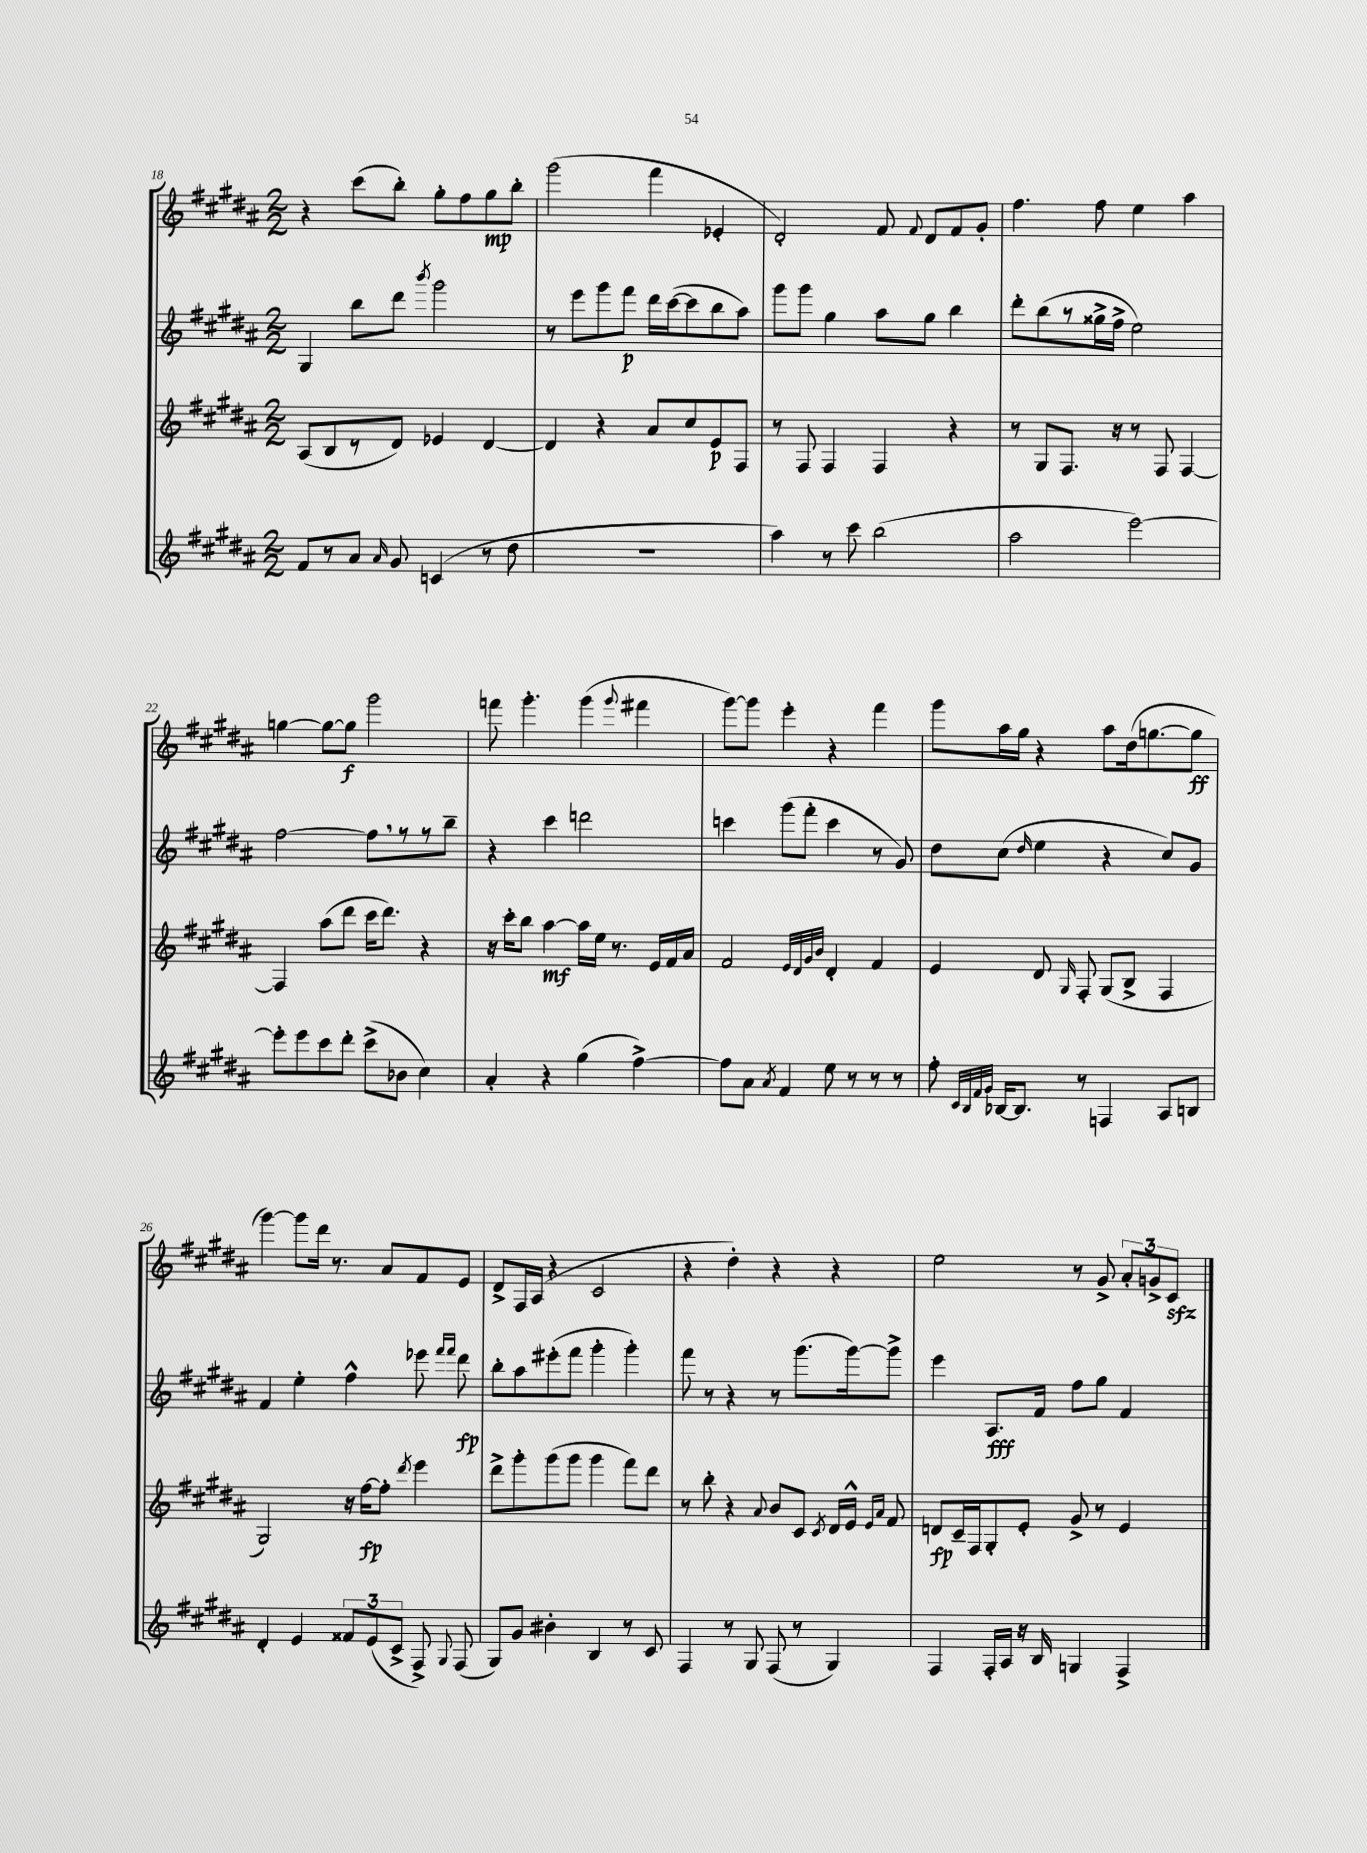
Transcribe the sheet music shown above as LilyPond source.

<<
\new StaffGroup <<
\new Staff = "s0" {
    \clef treble \key b \major \numericTimeSignature \time 2/2
    \autoBeamOff r4 cis'''8[( b''8]-.) gis''8[-. fis''8 gis''8\mp b''8]-. |
    gis'''2( fis'''4 ees'4-. |
    dis'2-.) fis'8 \appoggiatura { fis'8 } dis'8[ fis'8 gis'8]-. |
    fis''4. fis''8 e''4 ais''4 |
    g''4~ g''8[~ g''8]\f gis'''2 |
    f'''8 gis'''4.-. gis'''4( \appoggiatura { gis'''8 } fis'''4 |
    gis'''8[~) gis'''8] e'''4-. r4 fis'''4 |
    gis'''8[ ais''16 gis''16] r4 ais''8[ dis''16( g''8.~ g''8]\ff |
    gis'''4~) gis'''8[ dis'''16] r8. ais'8[ fis'8 e'8] |
    dis'8[-> fis16 ais16]( r4 cis'2 |
    r4 dis''4-.) r4 r4 |
    e''2 r8 gis'8-> \tuplet 3/2 { ais'8[-. g'8-> cis'8]\sfz } \bar "|." |
}
\new Staff = "s1" {
    \clef treble \key b \major \numericTimeSignature \time 2/2
    \autoBeamOff gis4 b''8[ dis'''8] \acciaccatura { b'''8 } gis'''2 |
    r8 e'''8[ gis'''8 fis'''8]\p dis'''16[ cis'''16~( cis'''8 b''8 ais''8]) |
    gis'''8[ gis'''8] gis''4 ais''8[ gis''8] b''4 |
    dis'''8[-. b''8( r8 gisis''16-> fis''16]-> e''2) |
    fis''2~ fis''8[ \breathe r8 r8 b''8]-- |
    r4 cis'''4 d'''2 |
    c'''4 gis'''8[( fis'''8]-. c'''4 r8 gis'8) |
    dis''8[ cis''8]( \grace { dis''16 } e''4 r4 cis''8[) gis'8] |
    fis'4 e''4-. fis''4-^ ees'''8 \grace { fis'''16[ fis'''16] } dis'''8\fp |
    b''8[-. ais''8 eis'''8-.( fis'''8] gis'''4-. gis'''4-.) |
    fis'''8 r8 r4 r8 gis'''8.[( gis'''16~) gis'''8]-> |
    e'''4 ais8.[\fff fis'16] fis''8[ gis''8] fis'4 \bar "|." |
}
\new Staff = "s2" {
    \clef treble \key b \major \numericTimeSignature \time 2/2
    \autoBeamOff ais8[( b8 r8 dis'8]) ees'4 dis'4~ |
    dis'4 r4 ais'8[ cis''8 e'8\p fis8] |
    r8 fis8 fis4 fis4 r4 |
    r8 gis8[ fis8.] r16 r8 fis8 fis4~ |
    fis4 ais''8[( dis'''8] cis'''16[ dis'''8.]) r4 |
    r16 cis'''16[-. b''8] ais''4~\mf ais''16[ e''16] r8. e'16[ fis'16 ais'16] |
    fis'2 \grace { e'32[ dis'32 gis'32 b'32] } dis'4-. fis'4 |
    e'4 dis'8 \grace { gis16 } fis8-. gis8[( b8]-> fis4 |
    gis2) r16 fis''16[~\fp fis''8]-. \acciaccatura { dis'''8 } e'''4 |
    dis'''8[-> gis'''8-. gis'''8( gis'''8] gis'''4 fis'''8[) dis'''8] |
    r8 b''8-. r4 \appoggiatura { ais'8 } b'8[ cis'8] \acciaccatura { cis'8 } dis'16[ e'16]-^ \grace { e'16[ ais'16] } fis'8 |
    d'8[\fp cis'16-- fis16 gis8-. e'8]-. gis'8-> r8 e'4 \bar "|." |
}
\new Staff = "s3" {
    \clef treble \key b \major \numericTimeSignature \time 2/2
    \autoBeamOff fis'8[ r8 ais'8] \grace { ais'16 } gis'8 c'4( r8 dis''8 |
    R1 |
    ais''4) r8 cis'''8 b''2( |
    ais''2 e'''2~) |
    e'''8[-. e'''8 cis'''8 dis'''8]-. cis'''8[->( bes'8] cis''4) |
    ais'4-. r4 gis''4( fis''4~->) |
    fis''8[ ais'8] \acciaccatura { ais'8 } fis'4 e''8 r8 r8 r8 |
    fis''8-. \grace { cis'32[ b32 fis'32 gis'32] } bes16[~ bes8.] r8 f4 ais8[ b8] |
    dis'4-. e'4 \tuplet 3/2 { fisis'8[ e'8( cis'8]-> } fis8->) \appoggiatura { gis8 } fis8( |
    gis8[) gis'8] bis'4-. b4 r8 cis'8 |
    fis4 r8 gis8 fis8( r8 gis4) |
    fis4 fis16[-. ais16] r16 b16 g4 fis4-> \bar "|." |
}
>>
>>
\layout { \context { \Score currentBarNumber = #18 } }
